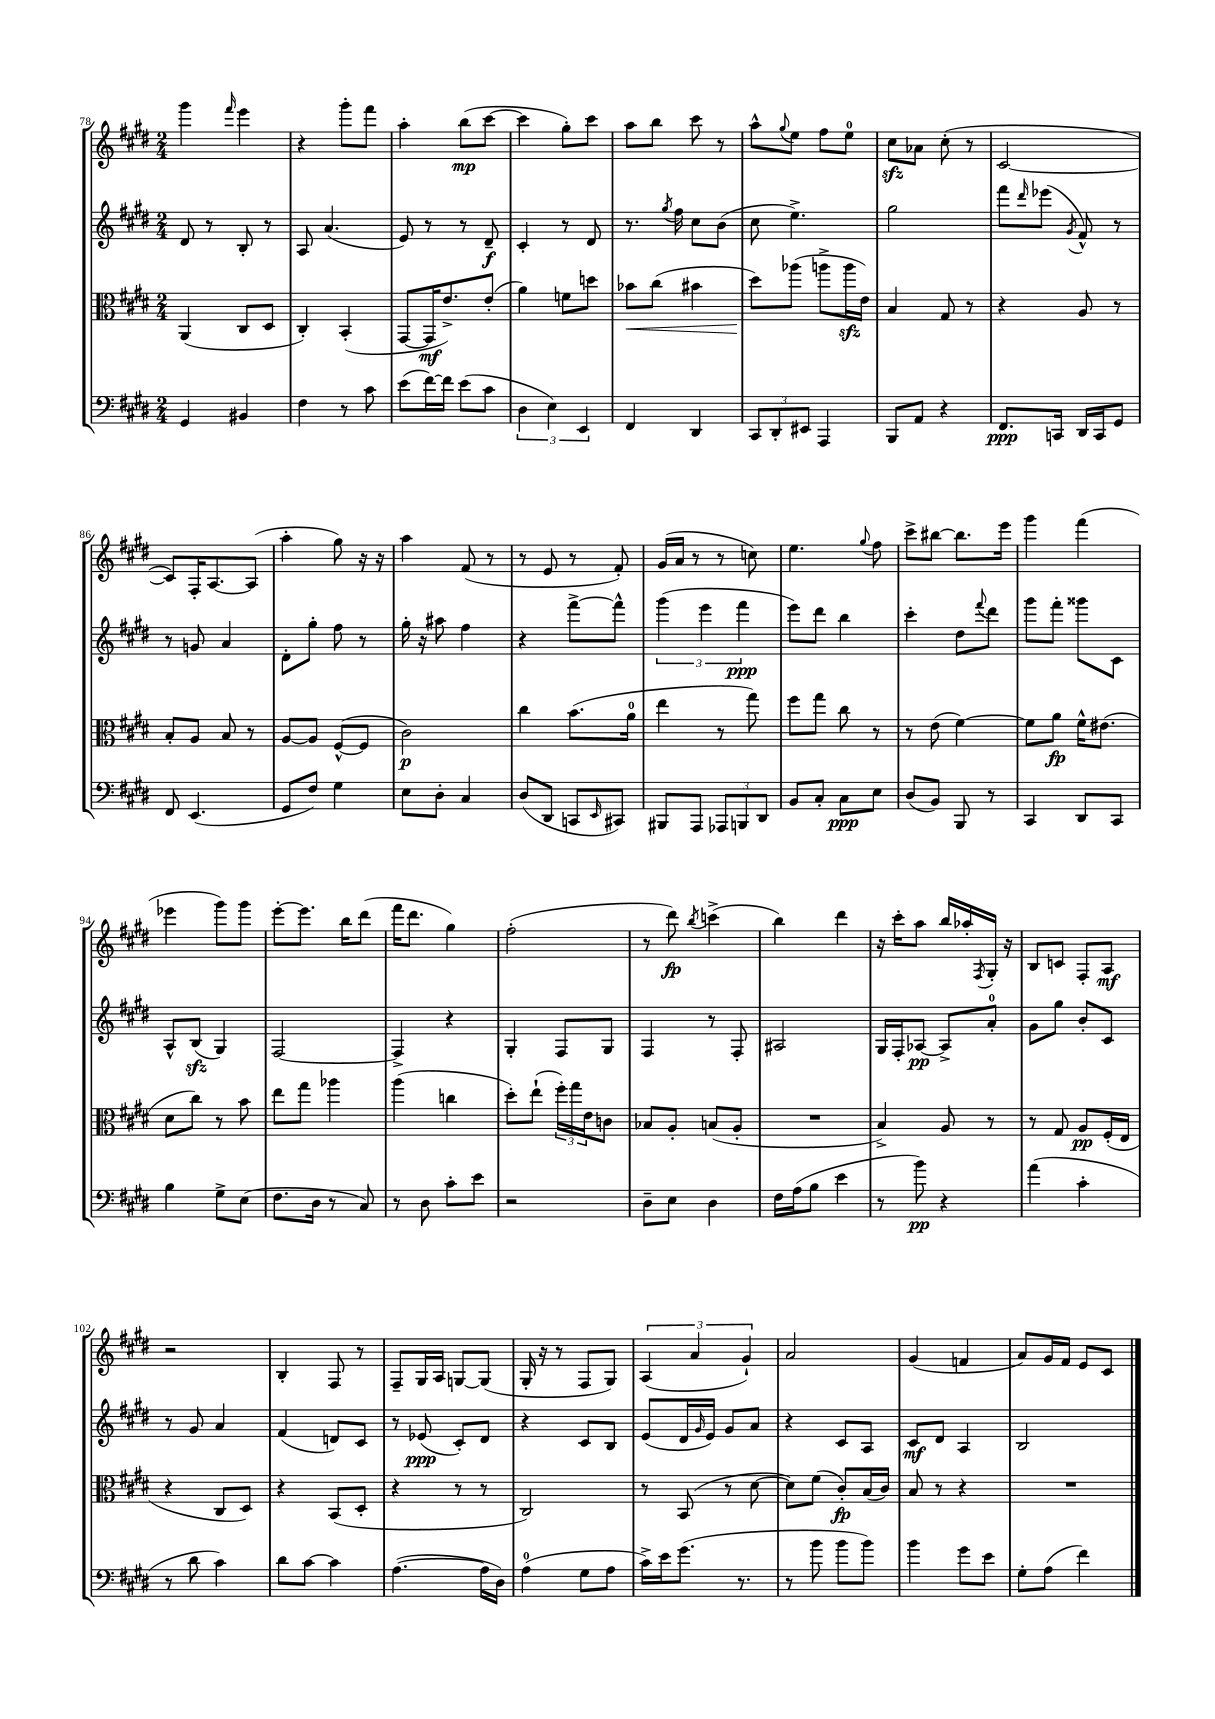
<<
\new StaffGroup <<
\new Staff = "s0" {
    \clef treble \key e \major \numericTimeSignature \time 2/4
    gis'''4 \grace { fis'''16 } e'''4 |
    r4 gis'''8-. fis'''8 |
    a''4-. b''8\mp( cis'''8~ |
    cis'''4 gis''8-.) cis'''8 |
    a''8 b''8 cis'''8 r8 |
    a''8-^ \appoggiatura { gis''8 } e''8 fis''8 e''8-0 |
    cis''8\sfz aes'8 cis''8-.( r8 |
    cis'2~ |
    cis'8) fis16-. a8.~ a8( |
    a''4-. gis''8) r16 r16 |
    a''4 fis'8( r8 |
    r8 e'8 r8 fis'8-.) |
    gis'16( a'16 r8 r8 c''8) |
    e''4. \appoggiatura { gis''8 } fis''8 |
    cis'''8-> bis''8~ bis''8. e'''16 |
    gis'''4 fis'''4( |
    ees'''4 gis'''8) gis'''8 |
    e'''8~-. e'''8. b''16 dis'''8( |
    fis'''16 dis'''8. gis''4) |
    fis''2-.( |
    r8 dis'''8\fp) \acciaccatura { b''8 } c'''4->( |
    b''4) dis'''4 |
    r16 cis'''16-. a''8 b''16 aes''16-. \acciaccatura { fis8 } gis16-. r16 |
    b8 c'8 fis8-. a8\mf |
    r2 |
    b4-. fis8 r8 |
    fis8-- gis16 a16 g8~ g8( |
    gis16-. r16 r8 fis8 gis8) |
    \tuplet 3/2 { a4( a'4 gis'4-!) } |
    a'2 |
    gis'4( f'4 |
    a'8) gis'16 fis'16 e'8 cis'8 \bar "|." |
}
\new Staff = "s1" {
    \clef treble \key e \major \numericTimeSignature \time 2/4
    dis'8 r8 b8-. r8 |
    a8 a'4.( |
    e'8) r8 r8 dis'8--\f |
    cis'4-. r8 dis'8 |
    r8. \acciaccatura { gis''8 } fis''16 cis''8 b'8( |
    cis''8 e''4.->) |
    gis''2 |
    fis'''8 \grace { dis'''16 } ees'''8( \acciaccatura { gis'8 } fis'8-^) r8 |
    r8 g'8 a'4 |
    dis'8-. gis''8-. fis''8 r8 |
    gis''16-. r16 ais''8 fis''4 |
    r4 fis'''8~-> fis'''8-^ |
    \tuplet 3/2 { gis'''4( e'''4 fis'''4\ppp } |
    e'''8) dis'''8 b''4 |
    cis'''4-. dis''8 \appoggiatura { fis'''8 } dis'''8 |
    gis'''8 fis'''8-. gisis'''8 cis'8 |
    a8-^ b8\sfz( gis4) |
    fis2~ |
    fis4-> r4 |
    gis4-. fis8 gis8 |
    fis4 r8 fis8-. |
    ais2 |
    gis16 fis16-. aes8~\pp aes8-> a'8-0-. |
    gis'8 gis''8 b'8-. cis'8 |
    r8 gis'8 a'4 |
    fis'4( d'8) cis'8 |
    r8 ees'8\ppp( cis'8-.) dis'8 |
    r4 cis'8 b8 |
    e'8( dis'16 \grace { gis'16 } e'16) gis'8 a'8 |
    r4 cis'8 a8 |
    cis'8\mf dis'8 a4 |
    b2 \bar "|." |
}
\new Staff = "s2" {
    \clef alto \key e \major \numericTimeSignature \time 2/4
    a,4( cis8 dis8 |
    cis4-.) b,4-.( |
    gis,8~ gis,16\mf e'8.->) e'8-.( |
    a'4) f'8 d''8 |
    bes'8\< cis''8( bis'4 |
    dis''8\!) aes''8( a''8-> a''16\sfz e'16) |
    b4 gis8 r8 |
    r4 a8 r8 |
    b8-. a8 b8 r8 |
    a8~ a8 fis8~-^( fis8 |
    cis'2\p) |
    cis''4 b'8.( a'16-0 |
    e''4 r8 gis''8) |
    fis''8 gis''8 cis''8 r8 |
    r8 e'8( fis'4~) |
    fis'8 a'8\fp fis'16-^ eis'8.( |
    dis'8 cis''8) r8 b'8 |
    e''8 gis''8 aes''4 |
    a''4( c''4 |
    dis''8-.) e''8-!( \tuplet 3/2 { fis''16-.) gis''16 e'16 } c'8 |
    bes8 a8-. b8( a8-. |
    R2 |
    b4->) a8 r8 |
    r8 gis8 a8\pp fis16-.( e16 |
    r4 cis8 dis8) |
    r4 b,8( dis8-. |
    r4 r8 r8 |
    cis2) |
    r8 b,8( r8 dis'8~ |
    dis'8) fis'8( cis'8-.\fp) b16( cis'16) |
    b8 r8 r4 |
    R2 \bar "|." |
}
\new Staff = "s3" {
    \clef bass \key e \major \numericTimeSignature \time 2/4
    gis,4 bis,4 |
    fis4 r8 cis'8 |
    e'8( fis'16~) fis'16 e'8( cis'8 |
    \tuplet 3/2 { dis4 e4) e,4 } |
    fis,4 dis,4 |
    \tuplet 3/2 { cis,8 dis,8-. eis,8 } a,,4 |
    b,,8 a,8 r4 |
    fis,8.\ppp c,16 dis,16 c,16 gis,8 |
    fis,8 e,4.( |
    gis,8 fis8) gis4 |
    e8 dis8-. cis4 |
    dis8( dis,8 c,8 \grace { e,16 } cis,8) |
    bis,,8 a,,8 \tuplet 3/2 { aes,,8 b,,8 dis,8 } |
    b,8 cis8-. cis8\ppp e8 |
    dis8( b,8) b,,8 r8 |
    cis,4 dis,8 cis,8 |
    b4 gis8-> e8( |
    fis8. dis16 r8 cis8) |
    r8 dis8 cis'8-. e'8 |
    r2 |
    dis8-- e8 dis4 |
    fis16 a16( b8 e'4 |
    r8 b'8\pp) r4 |
    a'4( cis'4-. |
    r8 dis'8 cis'4) |
    dis'8 cis'8~ cis'4 |
    a4.~( a16 dis16) |
    a4-0( gis8 a8 |
    cis'16->) e'16 gis'8.( r8. |
    r8 b'8 b'8 b'8) |
    b'4 gis'8 e'8 |
    gis8-. a8( fis'4) \bar "|." |
}
>>
>>
\layout { \context { \Score currentBarNumber = #78 } }
